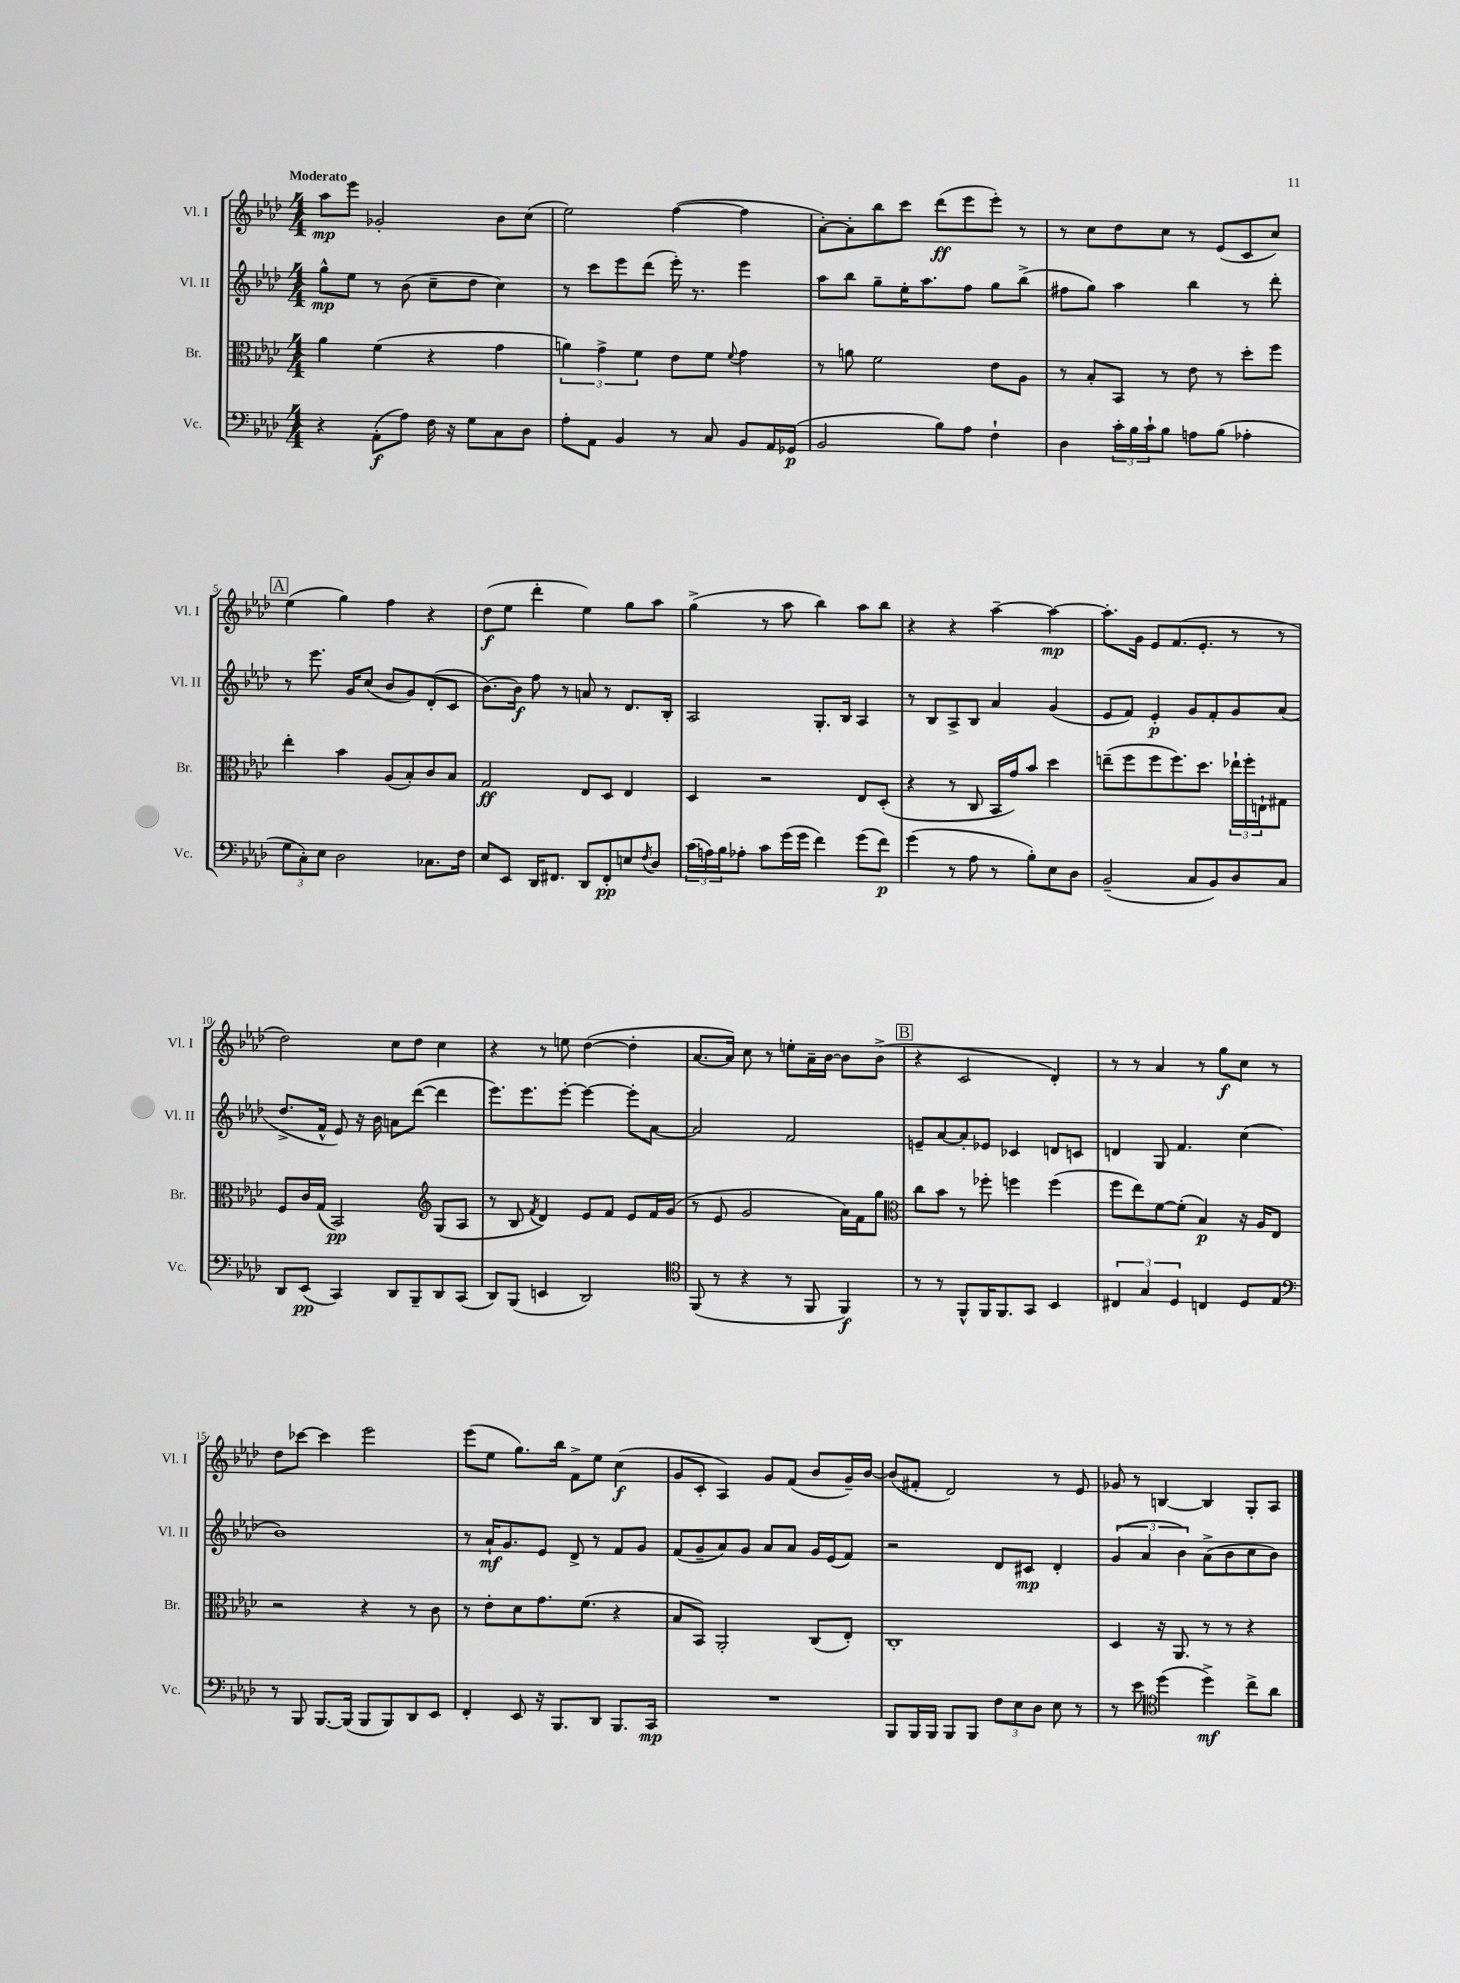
<<
\new StaffGroup <<
\new Staff = "s0" \with { instrumentName = "Vl. I" shortInstrumentName = "Vl. I" } {
    \clef treble \key aes \major \numericTimeSignature \time 4/4 \tempo "Moderato"
    aes''8\mp ees'''8 ges'2-. bes'8 c''8( |
    ees''2) f''4~( f''4 |
    aes'8~-.) aes'8-. bes''8 c'''8 des'''8\ff( ees'''8 ees'''8-.) r8 |
    r8 c''8 des''8 c''8 r8 ees'8( c'8 c''8) |
    \mark \markup { \box "A" } ees''4( g''4) f''4 r4 |
    des''8\f( ees''8 des'''4-. ees''4) g''8 aes''8 |
    g''4->( r8 aes''8 bes''4) aes''8 bes''8 |
    r4 r4 aes''4~-- aes''4~\mp |
    aes''8.-. g'16 ees'8 f'8.( ees'8.-. r8 r8 |
    des''2) c''8 des''8 c''4 |
    r4 r8 e''8 des''4~( des''4-. |
    aes'8.~ aes'16) c''8 r8 e''8-. aes'16-- bes'16~ bes'8 bes'8->( |
    \mark \markup { \box "B" } r4 c'2 des'4-.) |
    r8 r8 aes'4 r8 g''8\f c''8 r8 |
    des''8 ces'''8~ ces'''4 ees'''2 |
    ees'''8( ees''8 g''8.) bes''16 f'8-> ees''8 c''4\f( |
    g'8 c'8-. aes4) g'8 f'8( bes'8 g'16--) bes'16~ |
    bes'8( fis'8-. des'2) r8 ees'8 |
    ges'8 r8 b4~ b4 g8-. aes8 \bar "|." |
}
\new Staff = "s1" \with { instrumentName = "Vl. II" shortInstrumentName = "Vl. II" } {
    \clef treble \key aes \major \numericTimeSignature \time 4/4
    g''8-^\mp ees''8 r8 bes'8( c''8-- des''8 c''4) |
    r8 c'''8 ees'''8 des'''8( ees'''16-.) r8. ees'''4 |
    aes''8 bes''8 g''8-- ees''16-. aes''8. f''8 g''8 bes''8->( |
    fis''8 g''8) aes''4 bes''4 r8 des'''8-. |
    \mark \markup { \box "A" } r8 ees'''8. g'16 c''8( bes'8 g'8) des'8-.( c'8 |
    bes'8.~) bes'16\f f''8 r8 a'8 r8 des'8. bes16-. |
    aes2 g8.-. bes16 aes4 |
    r8 bes8 aes8-> bes8 aes'4 g'4( |
    ees'8 f'8) ees'4-.\p g'8 f'8-. g'8 aes'8( |
    des''8.-> f'16-^ ees'8) r16 bes'16 a'8 des'''8~( des'''4 |
    ees'''8.) ees'''8. ees'''8~-. ees'''4~ ees'''8-. aes'8~ |
    aes'2 f'2 |
    \mark \markup { \box "B" } e'8-- aes'8~ aes'8-. ees'8 ces'4 d'8 c'8 |
    d'4 g8 f'4. c''4( |
    bes'1) |
    r8 aes'16-!\mf g'8. ees'8 des'8-> r8 f'8 g'8 |
    f'8( g'8-- aes'8) g'8 aes'8 aes'8 g'16 ees'16( f'8) |
    r2 des'8 cis'8\mp des'4-. |
    \tuplet 3/2 { g'4( aes'4 bes'4) } aes'8->( bes'8 c''8 bes'8) \bar "|." |
}
\new Staff = "s2" \with { instrumentName = "Br." shortInstrumentName = "Br." } {
    \clef alto \key aes \major \numericTimeSignature \time 4/4
    aes'4 f'4( r4 g'4 |
    \tuplet 3/2 { a'4) g'4-> f'4 } ees'8 f'8 \appoggiatura { f'8 } g'4 |
    r8 a'8 f'2 ees'8 aes8 |
    r8 bes8-. bes,8 r8 ees'8 r8 des''8-. f''8 |
    \mark \markup { \box "A" } ees''4-. bes'4 aes8( bes8-.) c'8 bes8 |
    g2\ff ees8 des8 ees4 |
    des4 r2 ees8 des8-.( |
    r4 r8 c8 bes,16 g'16) bes'8 des''4 |
    e''8--( f''8 f''8 f''8.) des''8. \tuplet 3/2 { ees''16-! f''16-. e16-! } gis8 |
    f8 c'16 g16( bes,2\pp) \clef treble g8( aes8 |
    r8 bes8 \acciaccatura { f'8 } des'4) ees'8 f'8 ees'8 f'16 g'16( |
    r8 ees'8 g'2 aes'16) f'16 g''8 |
    \mark \markup { \box "B" } \clef alto c''8 bes'8 r8 fes''8-. f''4 f''4( |
    f''8 ees''8) f'8~ f'8-.( bes4\p) r16 aes16 ees8 |
    r2 r4 r8 c'8 |
    r8 ees'8-. des'8 g'8. f'8.( r4 |
    bes8 bes,8) aes,2-. c8( ees8-.) |
    c1-. |
    des4 r16 aes,8. r8 r8 r4 \bar "|." |
}
\new Staff = "s3" \with { instrumentName = "Vc." shortInstrumentName = "Vc." } {
    \clef bass \key aes \major \numericTimeSignature \time 4/4
    r4 aes,8-.\f( aes8) f16 r16 g8 c8 des8 |
    aes8-. aes,8 bes,4 r8 c8 bes,8 aes,16 ges,16\p( |
    bes,2 bes8) aes8 f4-! |
    des4 \tuplet 3/2 { c'16-. bes16 c'16-! } bes8 a8 bes8( aes4-. |
    \mark \markup { \box "A" } \tuplet 3/2 { g8 c8-.) ees8 } des2 ces8. f16 |
    ees8 ees,8 des,16 fis,8. des,8 fis,8-.\pp e8 \acciaccatura { f8 } des8 |
    \tuplet 3/2 { c'16( a16) bes16 } aes8-. c'8 g'16( g'16 f'4) g'8( f'8\p) |
    g'4( r8 aes8 r8 bes8-.) ees8 des8 |
    bes,2--( c8 bes,8) des8 c8 |
    des,8 ees,8\pp( c,4) des,8 bes,,8-- des,8 c,8( |
    des,8) bes,,8( e,4 des,2) |
    \clef tenor f,8( r8 r4 r8 f,8 f,4\f) |
    \mark \markup { \box "B" } r8 r8 f,8-^ f,16 f,8. g,8 bes,4 |
    \tuplet 3/2 { cis4 g4 des4 } c4 des8 ees8 |
    \clef bass r8 bes,,8 bes,,8.~ bes,,16( bes,,8 bes,,8) des,8 ees,8 |
    f,4-. ees,8 r16 bes,,8. des,8 bes,,8. c,16\mp |
    R1 |
    bes,,8 bes,,16 bes,,16 bes,,8 bes,,8 \tuplet 3/2 { f8 ees8 des8 } ees8 r8 |
    r8 ees'8 \clef tenor des''4( des''4->\mf) c''8-> aes'8 \bar "|." |
}
>>
>>
